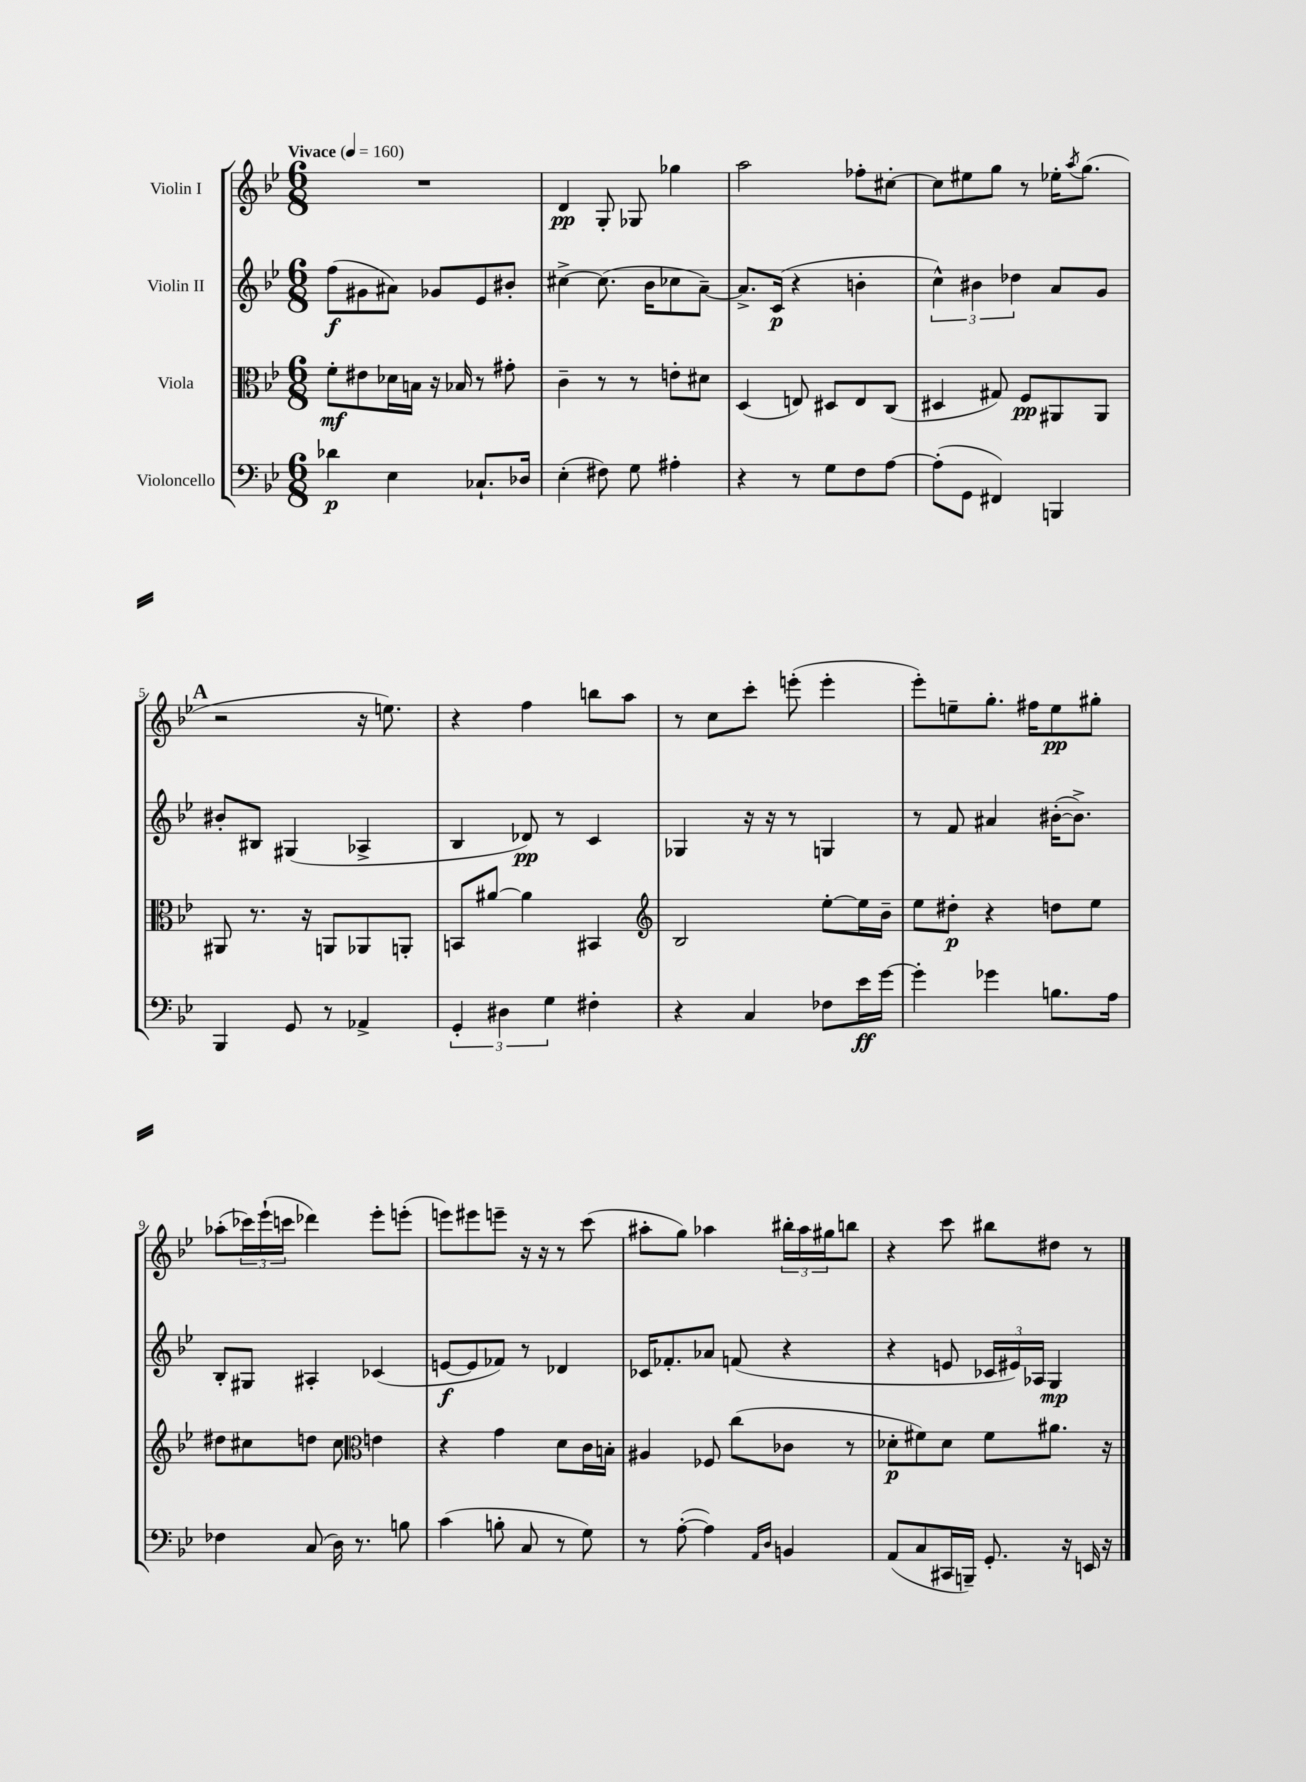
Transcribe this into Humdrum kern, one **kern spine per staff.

**kern	**dynam	**kern	**dynam	**kern	**dynam	**kern	**dynam
*part4	*part4	*part3	*part3	*part2	*part2	*part1	*part1
*staff4	*staff4	*staff3	*staff3	*staff2	*staff2	*staff1	*staff1
*I"Violoncello	*	*I"Viola	*	*I"Violin II	*	*I"Violin I	*
*clefF4	*	*clefC3	*	*clefG2	*	*clefG2	*
*k[b-e-]	*	*k[b-e-]	*	*k[b-e-]	*	*k[b-e-]	*
*M6/8	*	*M6/8	*	*M6/8	*	*M6/8	*
*MM160	*	*MM160	*	*MM160	*	*MM160	*
=1	=1	=1	=1	=1	=1	=1	=1
!	!	!	!	!	!	!LO:TX:a:B:t=Vivace	!
4d-X\	p	8f'\L	mf	(8ff\L	f	2.r	.
.	.	8e#X\	.	8g#X\	.	.	.
4E-\	.	16d-X\L	.	8a#X\J)	.	.	.
.	.	16Bn\JJ	.	.	.	.	.
.	.	16r	.	8g-X/L	.	.	.
.	.	16B-X/	.	.	.	.	.
8.C-X`/L	.	8r	.	8e-/	.	.	.
.	.	8g#X'\	.	8b#X'/J	.	.	.
16D-X/Jk	.	.	.	.	.	.	.
=2	=2	=2	=2	=2	=2	=2	=2
(4E-'\	.	4c~\	.	[4cc#X^\	.	4d/	pp
8F#X\)	.	8r	.	(8.cc#\]	.	8G'/	.
8G\	.	8r	.	.	.	8G-X/	.
.	.	.	.	16b-\KL	.	.	.
4A#X'\	.	8en'\L	.	8cc-X\	.	4gg-X\	.
.	.	8d#X\J	.	[8a~\J)	.	.	.
=3	=3	=3	=3	=3	=3	=3	=3
4r	.	(4D/	.	8.a^/L]	.	2aa\	.
.	.	.	.	(16c/Jk	p	.	.
8r	.	8En/)	.	4r	.	.	.
8G\L	.	8D#X/L	.	.	.	.	.
8F\	.	8E/	.	4bn'\	.	8ff-X'\L	.
[8A\J	.	(8C/J	.	.	.	[8cc#X'\J	.
=4	=4	=4	=4	=4	=4	=4	=4
(8A'\L]	.	4D#X/	.	6cc^^\)	.	8cc#\L]	.
8GG\J	.	.	.	.	.	8ee#X\	.
.	.	.	.	6b#X\	.	.	.
4FF#X/)	.	8G#X/)	.	.	.	8gg\J	.
.	.	.	.	6dd-X\	.	.	.
.	.	8F/L	pp	.	.	8r	.
4BBBn/	.	8AA#X/	.	8a/L	.	16ee-X'\KL	.
.	.	.	.	.	.	8qaa/	.
.	.	.	.	.	.	(8.gg\J	.
.	.	8AA#/J	.	8g/J	.	.	.
!!LO:LB:g=z
!!LO:REH:place=s1:t=A
=5	=5	=5	=5	=5	=5	=5	=5
4BBB-/	.	8AA#X/	.	8b#X'/L	.	2r	.
.	.	8.r	.	8B#X/J	.	.	.
8GG/	.	.	.	(4G#X/	.	.	.
.	.	16r	.	.	.	.	.
8r	.	8AAn/L	.	.	.	.	.
4AA-X^/	.	8AA-X/	.	4A-X^/	.	16r	.
.	.	.	.	.	.	8.een\)	.
.	.	8AAn'/J	.	.	.	.	.
=6	=6	=6	=6	=6	=6	=6	=6
6GG'/	.	8BBn/L	.	4B-/	.	4r	.
.	.	[8a#X/J	.	.	.	.	.
6D#X\	.	.	.	.	.	.	.
.	.	4a#\]	.	8d-X/)	pp	4ff\	.
6G\	.	.	.	.	.	.	.
.	.	.	.	8r	.	.	.
4F#X'\	.	4BB#X/	.	4c/	.	8bbn\L	.
.	.	.	.	.	.	8aa\J	.
=7	=7	=7	=7	=7	=7	=7	=7
*	*	*clefG2	*	*	*	*	*
4r	.	2B-/	.	4G-X/	.	8r	.
.	.	.	.	.	.	8cc\L	.
4C/	.	.	.	16r	.	8ccc'\J	.
.	.	.	.	16r	.	.	.
.	.	.	.	8r	.	(8eeen'\	.
8F-X\L	.	[8ee-'\L	.	4Gn/	.	4eee'\	.
16e-\L	ff	16ee-\L]	.	.	.	.	.
[16g\JJ	.	16b-~\JJ	.	.	.	.	.
=8	=8	=8	=8	=8	=8	=8	=8
4g'\]	.	8ee-\L	.	8r	.	8eee-'\L)	.
.	.	8dd#X'\J	p	8f/	.	8een~\	.
4g-X\	.	4r	.	4a#X/	.	8.gg'\J	.
.	.	.	.	.	.	16ff#X\KL	.
8.Bn\L	.	8ddn\L	.	([16b#X'\KL	.	8ee\	pp
.	.	.	.	8.b#^\J])	.	.	.
.	.	8ee-\J	.	.	.	8gg#X'\J	.
16A\Jk	.	.	.	.	.	.	.
!!LO:LB:g=z
=9	=9	=9	=9	=9	=9	=9	=9
4F-X\	.	8dd#X\L	.	8B-'/L	.	(8aa-X'\L	.
.	.	8cc#X\	.	8G#X/J	.	24ccc-X\L)	.
.	.	.	.	.	.	(24eee-`\	.
.	.	.	.	.	.	24cccn\JJ	.
(8C/	.	8ddn\J	.	4A#X'/	.	4ddd-X\)	.
16D\)	.	8cc#\	.	.	.	.	.
8.r	.	.	.	.	.	.	.
*	*	*clefC3	*	*	*	*	*
.	.	4en\	.	(4c-X/	.	8eee-'\L	.
8Bn\	.	.	.	.	.	(8eeen'\J	.
=10	=10	=10	=10	=10	=10	=10	=10
(4c\	.	4r	.	[8en/L	f	8eeen\L)	.
.	.	.	.	8e/]	.	8eee#X\	.
8Bn'\	.	4g\	.	8f-X/J)	.	8eeen~\J	.
8C/	.	.	.	8r	.	16r	.
.	.	.	.	.	.	16r	.
8r	.	8d\L	.	4d-X/	.	8r	.
8G\)	.	16c\L	.	.	.	(8ccc\	.
.	.	16Bn'\JJ	.	.	.	.	.
=11	=11	=11	=11	=11	=11	=11	=11
8r	.	4A#X/	.	16c-X/KL	.	8aa#X'\L	.
.	.	.	.	8.f-X'/	.	.	.
([8A'\	.	.	.	.	.	8gg\J)	.
4A\])	.	8F-X/	.	8a-X/J	.	4aa-X\	.
.	.	(8cc\L	.	(8fn/	.	.	.
16qqAA/LL	.	.	.	.	.	.	.
16qqD/JJ	.	.	.	.	.	.	.
4BBn/	.	8c-X\J	.	4r	.	24bb#X'\LL	.
.	.	.	.	.	.	24aa-\	.
.	.	.	.	.	.	24gg#X\J	.
.	.	8r	.	.	.	8bbn\J	.
=12	=12	=12	=12	=12	=12	=12	=12
(8AA/L	.	8d-X'\L	p	4r	.	4r	.
8C/	.	8f#X\)	.	.	.	.	.
16CC#X/L	.	8d-\J	.	8en/	.	8ccc\	.
16BBBn~/JJ)	.	.	.	.	.	.	.
8.GG'/	.	8f#\L	.	24c-X/LL	.	8bb#X\L	.
.	.	.	.	24e#X/)	.	.	.
.	.	.	.	24A-X/JJ	.	.	.
.	.	8.a#X\J	.	4G/	mp	8dd#X\J	.
16r	.	.	.	.	.	.	.
16EEn/	.	.	.	.	.	8r	.
16r	.	16r	.	.	.	.	.
==	==	==	==	==	==	==	==
*-	*-	*-	*-	*-	*-	*-	*-
